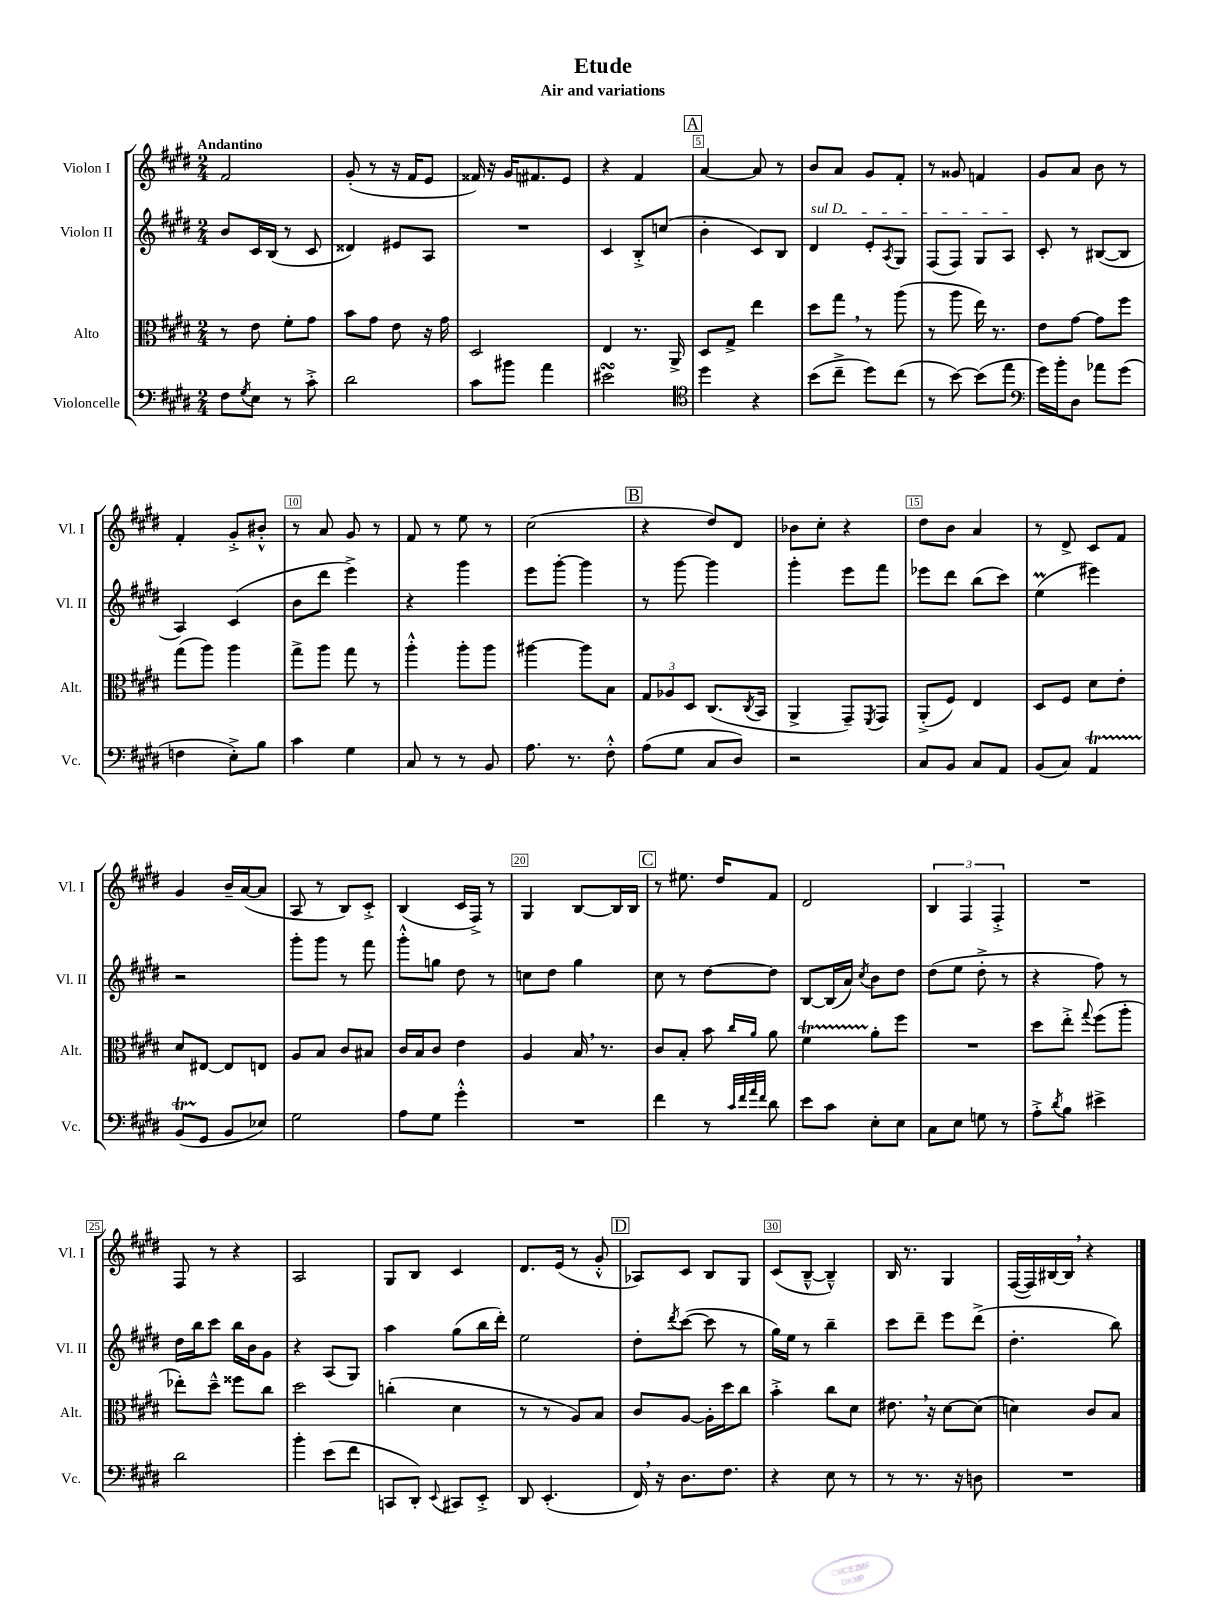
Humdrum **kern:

**kern	**kern	**kern	**kern
*part4	*part3	*part2	*part1
*staff4	*staff3	*staff2	*staff1
*I"Violoncelle	*I"Alto	*I"Violon II	*I"Violon I
*I'Vc.	*I'Alt.	*I'Vl. II	*I'Vl. I
*clefF4	*clefC3	*clefG2	*clefG2
*k[f#c#g#d#]	*k[f#c#g#d#]	*k[f#c#g#d#]	*k[f#c#g#d#]
*M2/4	*M2/4	*M2/4	*M2/4
=1	=1	=1	=1
!	!	!	!LO:TX:a:B:t=Andantino
8F#\L	8r	8b/L	2f#/
8qG#/	.	.	.
8E\J	8e\	16c#/L	.
.	.	(16B/JJ	.
8r	8f#'\L	8r	.
8c#'^\	8g#\J	8c#/	.
=2	=2	=2	=2
2d#\	8b\L	4d##X/)	(8g#'/
.	8g#\J	.	8r
.	8e\	8e#X/L	16r
.	.	.	16f#/KL
.	16r	8A/J	8e/J
.	16g#\	.	.
=3	=3	=3	=3
8c#\L	2D#/	2r	16f##X/)
.	.	.	16r
8b#X\J	.	.	16g#/KL
.	.	.	8.f#X/
4a\	.	.	.
.	.	.	8e/J
=4	=4	=4	=4
2e#XsSsS\	4E/	4c#/	4r
.	8.r	8B'^/L	4f#/
.	.	(8ccn/J	.
.	16AA^/	.	.
!!LO:REH:place=s1:t=A
=5	=5	=5	=5
*clefC4	*	*	*
4dd#\	8D#/L	4b'\	[4a/
.	8G#^/J	.	.
4r	4ee\	8c#/L)	8a/]
.	.	8B/J	8r
=6	=6	=6	=6
!	!	!LO:TX:a:i:t=sul D	!
(8b\L	8dd#\L	4d#/	8b/L
8cc#~^\J	8gg#,\J	.	8a/J
8dd#\L)	8r	8e'/L	8g#/L
.	.	8qA/	.
(8cc#\J	(8aa\	8G#/J	8f#'/J
=7	=7	=7	=7
8r	8r	(8F#/L	8r
[8b\)	8aa\	8F#/J)	8g##X/
(8b\L]	16ee\)	8G#/L	4fn/
.	8.r	.	.
8ee\J	.	8A/J	.
=8	=8	=8	=8
*clefF4	*	*	*
16g#\LL)	8e\L	8c#'/	8g#/L
16b'\J	.	.	.
8D#\J	[8g#\J	8r	8a/J
8a-X\L	8g#\L]	([8B#X/L	8b\
(8g#\J	8ff#\J	8B#/J]	8r
!!LO:LB:g=z
=9	=9	=9	=9
4Fn\	(8gg#\L	4A/)	4f#'/
.	8aa\J)	.	.
8E'^\L)	4aa\	(4c#/	8g#'^/L
8B\J	.	.	8b#X'^^/J
=10	=10	=10	=10
4c#\	8gg#^\L	8b\L	8r
.	8aa\J	8ddd#\J	8a/
4G#\	8gg#\	4eee^\)	8g#/
.	8r	.	8r
=11	=11	=11	=11
8C#/	4aa'^^\	4r	8f#/
8r	.	.	8r
8r	8aa'\L	4ggg#\	8ee\
8BB/	8aa\J	.	8r
=12	=12	=12	=12
8.A\	[4aa#X\	8eee\L	(2cc#\
.	.	[8ggg#'\J	.
8.r	.	.	.
.	8aa#\L]	4ggg#\]	.
8F#'^^\	8B\J	.	.
!!LO:REH:place=s1:t=B
=13	=13	=13	=13
(8A\L	12G#/L	8r	4r
.	12A-X/	.	.
8G#\J	.	[8ggg#\	.
.	12D#/J	.	.
8C#/L	(8.C#/L	4ggg#\]	8dd#/L)
8D#/J)	.	.	8d#/J
.	8qC#/	.	.
.	16BB/Jk	.	.
=14	=14	=14	=14
2r	4AA^/	4ggg#'\	8b-X\L
.	.	.	8cc#'\J
.	8GG#~/L)	8eee\L	4r
.	8qFF#/	.	.
.	8GG#/J	8fff#\J	.
=15	=15	=15	=15
8C#/L	(8AA'^/L	8eee-X\L	8dd#\L
8BB/J	8F#/J)	8ddd#\J	8b\J
8C#/L	4E/	(8bb\L	4a/
8AA/J	.	8ccc#\J)	.
=16	=16	=16	=16
(8BB/L	8D#/L	(4eeM\	8r
8C#/J)	8F#/J	.	8d#^/
4AAT/	8d#\L	4eee#X\)	8c#/L
.	8e'\J	.	8f#/J
!!LO:LB:g=z
=17	=17	=17	=17
(8BBTTT/L	8d#/L	2r	4g#/
8GG#/J	[8E#X/J	.	.
8BB/L	8E#/L]	.	16b~/LL
.	.	.	([16a/J
8E-X/J)	8En/J	.	8a/J]
=18	=18	=18	=18
2G#\	8A/L	8ggg#'\L	8A/
.	8B/J	8ggg#\J	8r
.	8c#/L	8r	8B/L)
.	8B#X/J	8fff#\	8c#'^/J
=19	=19	=19	=19
8A\L	16c#/LL	8ggg#'^^\L	(4B/
.	16B/J	.	.
8G#\J	8c#/J	8ggn\J	.
4g#'^^\	4e\	8dd#\	16c#/LL
.	.	.	16F#^/JJ)
.	.	8r	8r
=20	=20	=20	=20
2r	4A/	8ccn\L	4G#/
.	.	8dd#\J	.
.	16B,/	4gg#\	[8B/L
.	8.r	.	.
.	.	.	16B/L]
.	.	.	16B/JJ
!!LO:REH:place=s1:t=C
=21	=21	=21	=21
4f#\	8c#/L	8cc#\	8r
.	8B'/J	8r	8.ee#X\
8r	8b\	[8dd#\L	.
.	.	.	16dd#/KL
32qqc#/LLL	.	.	.
32qqf#/	.	.	.
32qqa/	16qqcc#/LL	.	.
32qqf#/JJJ	16qqa/JJ	.	.
8d#\	8a\	8dd#\J]	8f#/J
=22	=22	=22	=22
8e\L	4f#T\	[8B/L	2d#/
8c#\J	.	(16B/L]	.
.	.	16a/JJ)	.
.	.	8qcc#/	.
8E'\L	8a'\L	8b\L	.
8E\J	8ff#\J	8dd#\J	.
=23	=23	=23	=23
8C#\L	2r	(8dd#\L	6B/
8E\J	.	8ee\J	.
.	.	.	6F#/
8Gn\	.	8dd#'^\	.
.	.	.	6F#'^/
8r	.	8r	.
=24	=24	=24	=24
8A'^\L	8dd#\L	4r	2r
8qd#/	.	.	.
8B\J	8ee'^\J	.	.
.	8qqgg#/	.	.
4e#X^\	(8ff#\L	8ff#\)	.
.	8aa'\J	8r	.
!!LO:LB:g=z
=25	=25	=25	=25
2d#\	8ee-X'\L)	16dd#\LL	8F#/
.	.	16bb\J	.
.	8dd#~^^\J	8ccc#\J	8r
.	8ff##X\L	16bb\LL	4r
.	.	16b\J	.
.	8cc#\J	8g#\J	.
=26	=26	=26	=26
4b'\	2dd#\	4r	2A/
(8e\L	.	(8A/L	.
8f#\J	.	8G#/J)	.
=27	=27	=27	=27
8CCn/L	(4ccn'\	4aa\	8G#/L
8DD#'/J)	.	.	8B/J
8qqEE/	.	.	.
8CC#X/L	4d#\	(8gg#\L	4c#/
8EE'^/J	.	16bb\L	.
.	.	16ddd#'\JJ)	.
=28	=28	=28	=28
8DD#/	8r	2ee\	8.d#/L
(4.EE'/	8r	.	.
.	.	.	(16e/Jk
.	8A/L)	.	8r
.	8B/J	.	8g#'^^/
!!LO:REH:place=s1:t=D
=29	=29	=29	=29
16FF#,/)	8c#/L	8dd#'\L	8A-X/L)
16r	.	.	.
.	.	8qddd#/	.
8.D#\L	[8A/J	([8ccc#\J	8c#/J
.	16A'\LL]	8ccc#\]	8B/L
8.F#\J	16dd#\J	.	.
.	8cc#\J	8r	8G#/J
=30	=30	=30	=30
4r	4b'^\	16gg#\LL)	(8c#/L
.	.	16ee\JJ	.
.	.	8r	[8B~^^/J
8E\	8cc#\L	4bb~\	4B~^^/])
8r	8d#\J	.	.
=31	=31	=31	=31
8r	8.e#X,\	8ccc#\L	16B/
.	.	.	8.r
8.r	.	8ddd#~\J	.
.	16r	.	.
.	[8d#\L	8eee\L	4G#/
16r	.	.	.
8Dn\	(8d#\J]	(8ddd#^\J	.
=32	=32	=32	=32
2r	4dn\)	4.dd#'\	([16F#/LL
.	.	.	16F#/])
.	.	.	[16B#X/
.	.	.	16B#,/JJ]
.	8c#/L	.	4r
.	8B/J	8bb\)	.
==	==	==	==
*-	*-	*-	*-
